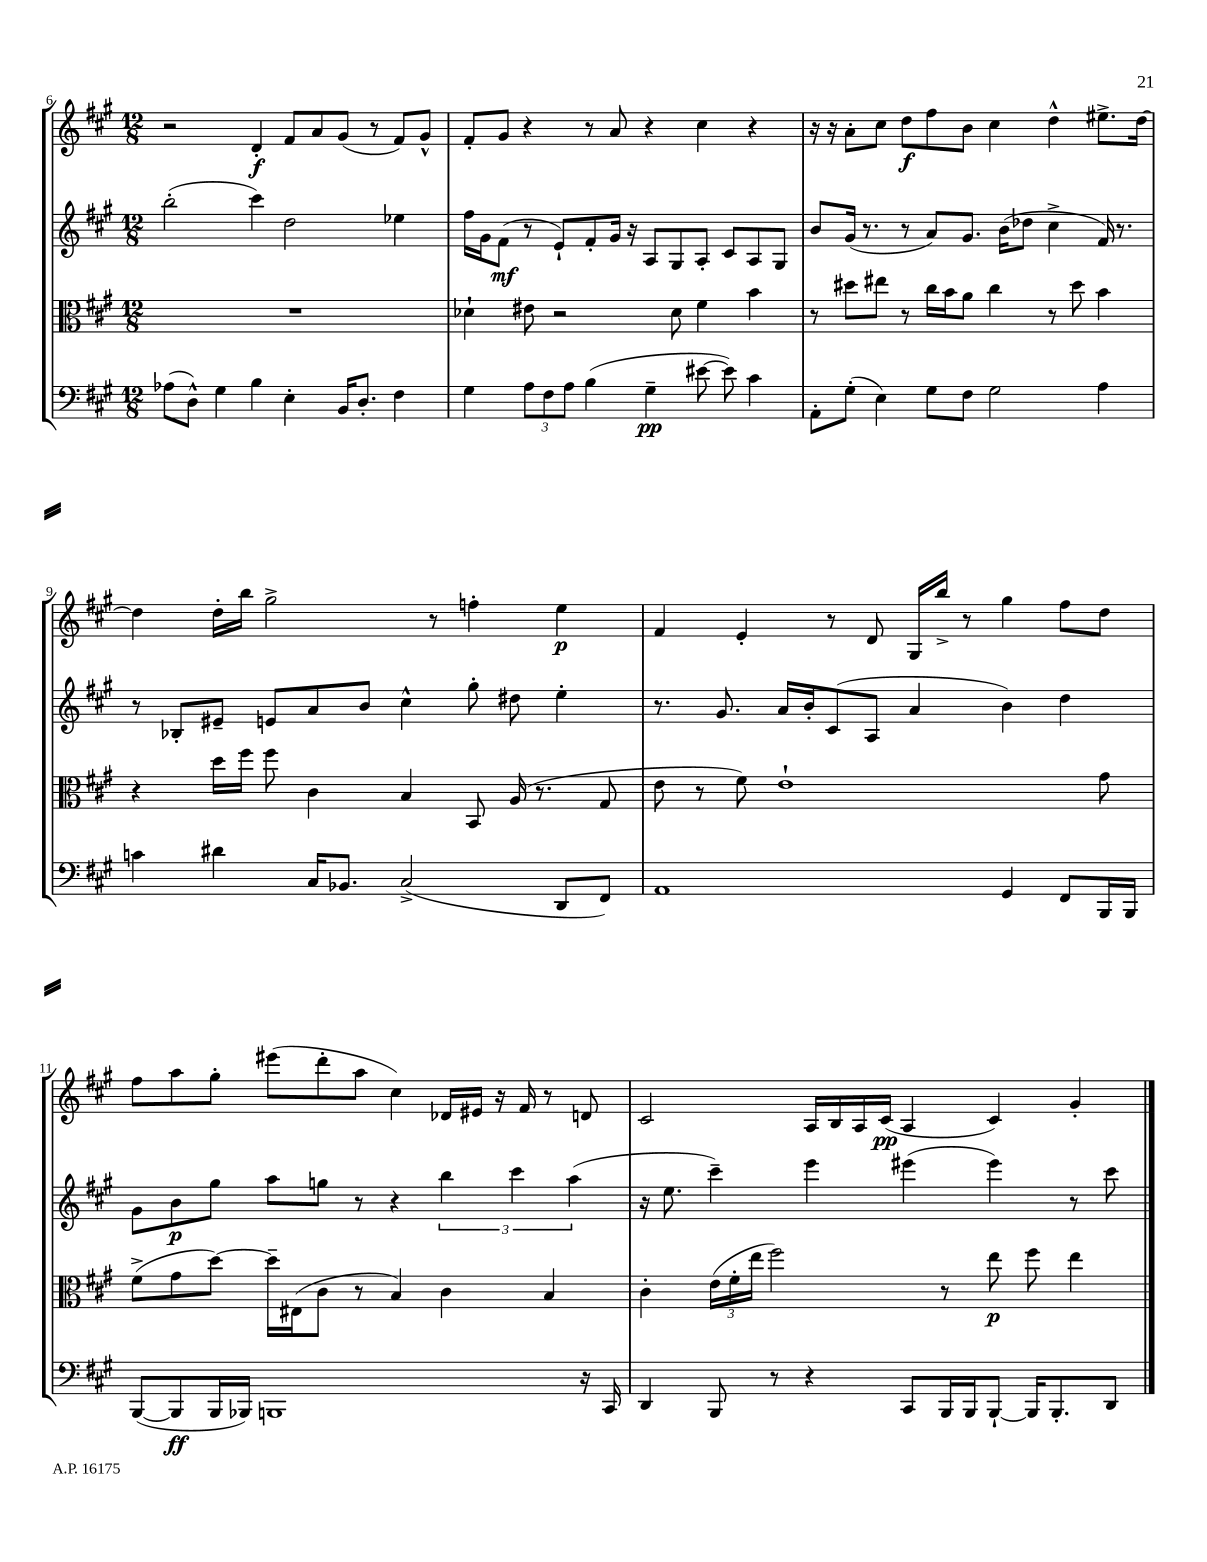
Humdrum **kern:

**kern	**dynam	**kern	**dynam	**kern	**dynam	**kern	**dynam
*part4	*part4	*part3	*part3	*part2	*part2	*part1	*part1
*staff4	*staff4	*staff3	*staff3	*staff2	*staff2	*staff1	*staff1
*clefF4	*	*clefC3	*	*clefG2	*	*clefG2	*
*k[f#c#g#]	*	*k[f#c#g#]	*	*k[f#c#g#]	*	*k[f#c#g#]	*
*M12/8	*	*M12/8	*	*M12/8	*	*M12/8	*
=6	=6	=6	=6	=6	=6	=6	=6
(8A-X\L	.	1.r	.	(2bb'\	.	2r	.
8D^^\J)	.	.	.	.	.	.	.
4G#\	.	.	.	.	.	.	.
4B\	.	.	.	4ccc#\)	.	4d'/	f
4E'\	.	.	.	2dd\	.	8f#/L	.
.	.	.	.	.	.	8a/	.
16BB/KL	.	.	.	.	.	(8g#/J	.
8.D'/J	.	.	.	.	.	.	.
.	.	.	.	.	.	8r	.
4F#\	.	.	.	4ee-X\	.	8f#/L)	.
.	.	.	.	.	.	8g#^^/J	.
=7	=7	=7	=7	=7	=7	=7	=7
4G#\	.	4d-X`\	.	16ff#\LL	.	8f#'/L	.
.	.	.	.	16g#\J	.	.	.
.	.	.	.	(8f#\J	mf	8g#/J	.
12A\L	.	8e#X\	.	8r	.	4r	.
12F#\	.	.	.	.	.	.	.
.	.	2r	.	8e`/L)	.	.	.
12A\J	.	.	.	.	.	.	.
(4B\	.	.	.	8f#'/	.	8r	.
.	.	.	.	16g#/Jk	.	8a/	.
.	.	.	.	16r	.	.	.
4G#~\	pp	.	.	8A/L	.	4r	.
.	.	8d-\	.	8G#/	.	.	.
[8e#X\	.	4f#\	.	8A'/J	.	4cc#\	.
8e#\])	.	.	.	8c#/L	.	.	.
4c#\	.	4b\	.	8A/	.	4r	.
.	.	.	.	8G#/J	.	.	.
=8	=8	=8	=8	=8	=8	=8	=8
8AA'\L	.	8r	.	8b/L	.	16r	.
.	.	.	.	.	.	16r	.
(8G#'\J	.	8dd#X\L	.	(16g#/Jk	.	8a'\L	.
.	.	.	.	8.r	.	.	.
4E\)	.	8ee#X\J	.	.	.	8cc#\J	.
.	.	8r	.	8r	.	8dd\L	f
8G#\L	.	16cc#\LL	.	8a/L)	.	8ff#\	.
.	.	16b\J	.	.	.	.	.
8F#\J	.	8a\J	.	8.g#/J	.	8b\J	.
2G#\	.	4cc#\	.	.	.	4cc#\	.
.	.	.	.	(16b\KL	.	.	.
.	.	.	.	8dd-X\J	.	.	.
.	.	8r	.	4cc#^\	.	4dd^^\	.
.	.	8dd#\	.	.	.	.	.
4A\	.	4b\	.	16f#/)	.	8.ee#X^\L	.
.	.	.	.	8.r	.	.	.
.	.	.	.	.	.	[16dd\Jk	.
!!LO:LB:g=z
=9	=9	=9	=9	=9	=9	=9	=9
4cn\	.	4r	.	8r	.	4dd\]	.
.	.	.	.	8B-X'/L	.	.	.
4d#X\	.	16dd\LL	.	8e#X~/J	.	16dd'\LL	.
.	.	16ff#\JJ	.	.	.	16bb\JJ	.
.	.	8ff#\	.	8en/L	.	2gg#^\	.
16C#/KL	.	4c#\	.	8a/	.	.	.
8.BB-X/J	.	.	.	.	.	.	.
.	.	.	.	8b/J	.	.	.
(2C#^/	.	4B/	.	4cc#^^\	.	.	.
.	.	.	.	.	.	8r	.
.	.	8BB/	.	8gg#'\	.	4ffn'\	.
.	.	(16A/	.	8dd#X\	.	.	.
.	.	8.r	.	.	.	.	.
8DD/L	.	.	.	4ee'\	.	4ee\	p
8FF#/J)	.	8G#/	.	.	.	.	.
=10	=10	=10	=10	=10	=10	=10	=10
1AA	.	8e\	.	8.r	.	4f#/	.
.	.	8r	.	.	.	.	.
.	.	.	.	8.g#/	.	.	.
.	.	8f#\)	.	.	.	4e'/	.
.	.	1e`	.	16a/LL	.	.	.
.	.	.	.	16b'/J	.	.	.
.	.	.	.	(8c#/	.	8r	.
.	.	.	.	8A/J	.	8d/	.
.	.	.	.	4a/	.	16G#/LL	.
.	.	.	.	.	.	16bb^/JJ	.
.	.	.	.	.	.	8r	.
4GG#/	.	.	.	4b\)	.	4gg#\	.
8FF#/L	.	.	.	4dd\	.	8ff#\L	.
16BBB/L	.	8g#\	.	.	.	8dd\J	.
16BBB/JJ	.	.	.	.	.	.	.
!!LO:LB:g=z
=11	=11	=11	=11	=11	=11	=11	=11
([8BBB/L	.	(8f#^\L	.	8g#\L	.	8ff#\L	.
8BBB/]	ff	8g#\	.	8b\	p	8aa\	.
16BBB/L	.	[8dd\J)	.	8gg#\J	.	8gg#'\J	.
16BBB-X/JJ)	.	.	.	.	.	.	.
1BBBn	.	16dd~\LL]	.	8aa\L	.	(8eee#X\L	.
.	.	(16E#X\J	.	.	.	.	.
.	.	8c#\J	.	8ggn\J	.	8ddd'\	.
.	.	8r	.	8r	.	8aa\J	.
.	.	4B/)	.	4r	.	4cc#\)	.
.	.	4c#\	.	6bb\	.	16d-X/LL	.
.	.	.	.	.	.	16e#X/JJ	.
.	.	.	.	.	.	16r	.
.	.	.	.	6ccc#\	.	.	.
.	.	.	.	.	.	16f#/	.
.	.	4B/	.	.	.	8r	.
.	.	.	.	(6aa\	.	.	.
16r	.	.	.	.	.	8dn/	.
16CC#/	.	.	.	.	.	.	.
=12	=12	=12	=12	=12	=12	=12	=12
4DD/	.	4c#'\	.	16r	.	2c#/	.
.	.	.	.	8.ee\	.	.	.
8BBB/	.	(24e\LL	.	4ccc#~\)	.	.	.
.	.	24f#'\	.	.	.	.	.
.	.	24ee\JJ	.	.	.	.	.
8r	.	2ff#\)	.	.	.	.	.
4r	.	.	.	4eee\	.	16A/LL	.
.	.	.	.	.	.	16B/	.
.	.	.	.	.	.	16A/	.
.	.	.	.	.	.	(16c#/JJ	pp
8CC#/L	.	.	.	(4eee#X\	.	4A/	.
16BBB/L	.	8r	.	.	.	.	.
16BBB/J	.	.	.	.	.	.	.
[8BBB`/J	.	8ee\	p	4eee#\)	.	4c#/)	.
16BBB/KL]	.	8ff#\	.	.	.	.	.
8.BBB'/	.	.	.	.	.	.	.
.	.	4ee\	.	8r	.	4g#'/	.
8DD/J	.	.	.	8ccc#\	.	.	.
==	==	==	==	==	==	==	==
*-	*-	*-	*-	*-	*-	*-	*-
